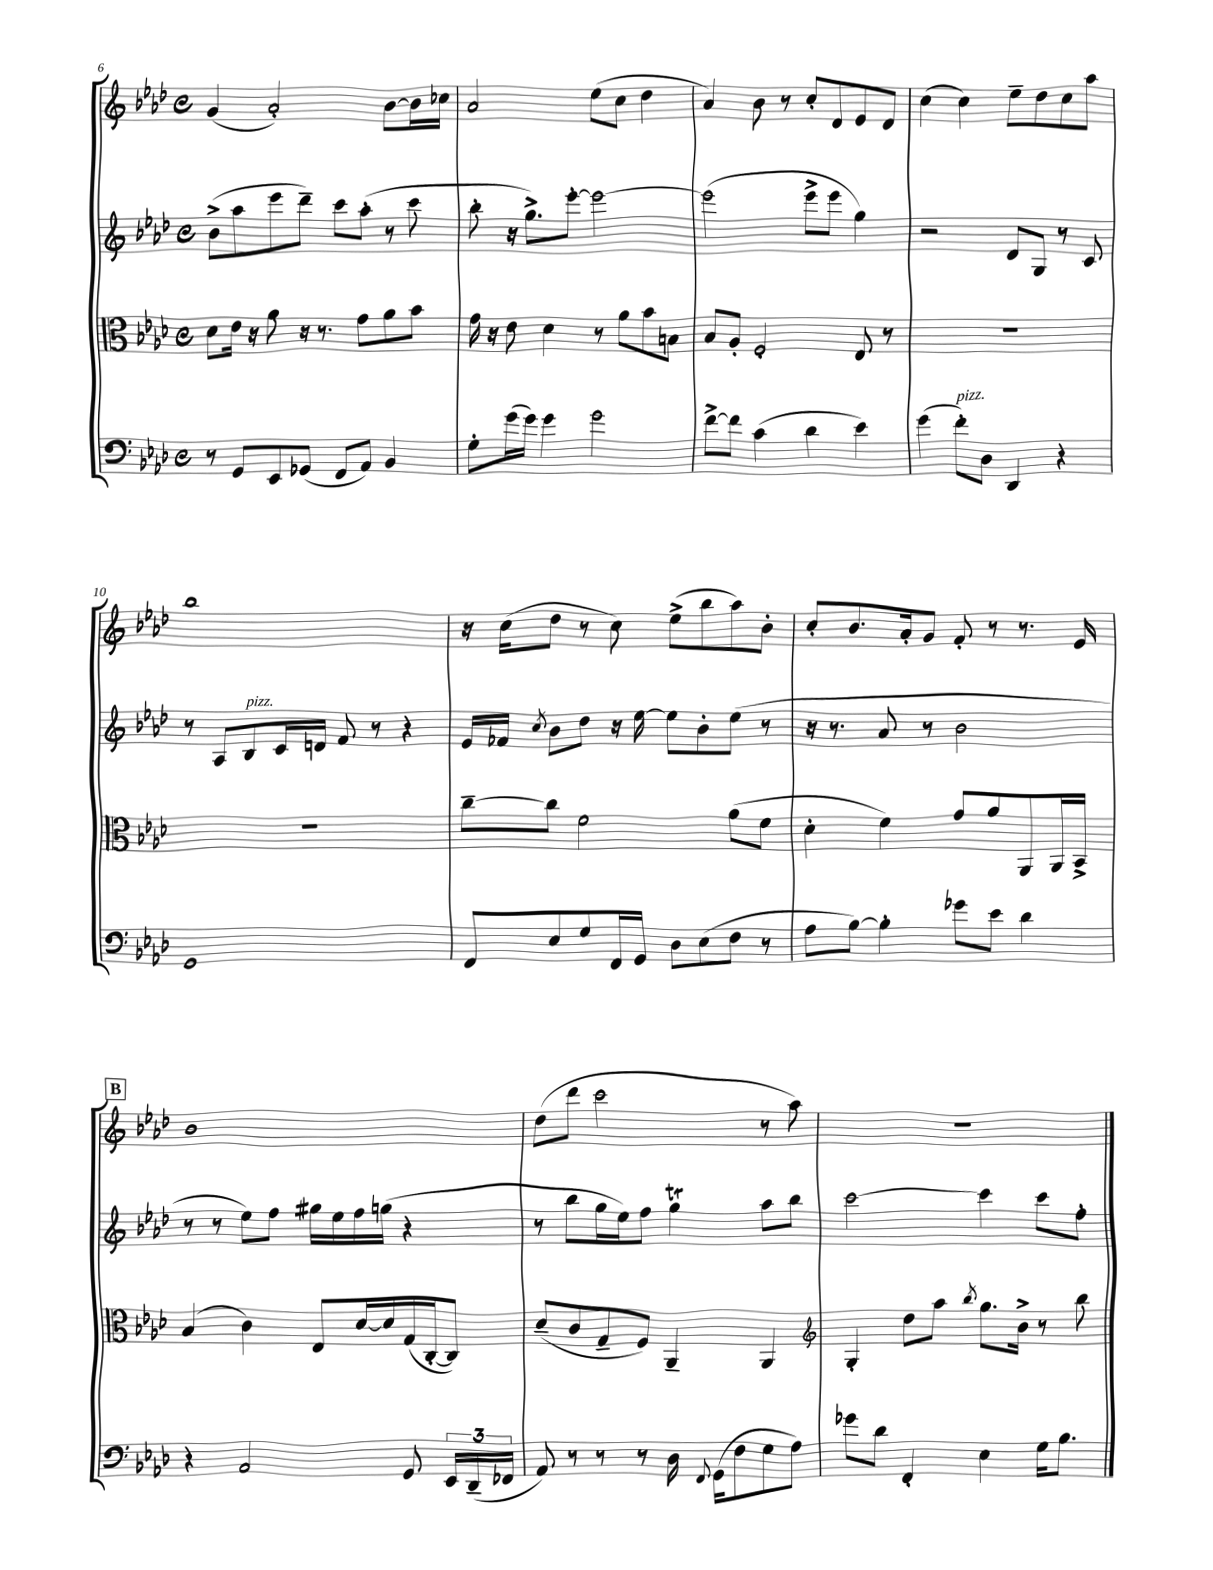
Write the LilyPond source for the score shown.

<<
\new StaffGroup <<
\new Staff = "s0" {
    \clef treble \key aes \major \defaultTimeSignature \time 4/4
    \autoBeamOff g'4( aes'2-.) bes'8[~ bes'16 ces''16] |
    aes'2 ees''8[( c''8] des''4 |
    aes'4) bes'8 r8 c''8[-. des'8 ees'8 des'8] |
    c''4( c''4) ees''8[-- des''8 c''8 aes''8] |
    bes''1 |
    r16 c''16[( des''8] r8 c''8) ees''8[->( bes''8 aes''8) bes'8]-. |
    c''8[-. bes'8. aes'16-. g'8] f'8-. r8 r8. ees'16 |
    \mark \markup { \box "B" } bes'1 |
    des''8[( des'''8] c'''2 r8 aes''8) |
    r1 \bar "|." |
}
\new Staff = "s1" {
    \clef treble \key aes \major \defaultTimeSignature \time 4/4
    \autoBeamOff bes'8[->( aes''8 ees'''8 des'''8]--) c'''8[ aes''8]-.( r8 c'''8 |
    bes''8-. r16 g''8.[->) ees'''8]~-. ees'''2~ |
    ees'''2( ees'''8[-> ees'''8] g''4) |
    r2 des'8[ g8] r8 c'8 |
    r8 aes8[ bes8^\markup { \italic "pizz." } c'16 d'16] f'8 r8 r4 |
    ees'16[ fes'16] \acciaccatura { c''8 } bes'8[ des''8] r16 ees''16~ ees''8[ bes'8-. ees''8]( r8 |
    r16 r8. aes'8 r8 bes'2 |
    \mark \markup { \box "B" } r8 r8 ees''8[) f''8] gis''16[ ees''16 f''16 g''16]( r4 |
    r8 bes''8[ g''16 ees''16) f''8] g''4\trill aes''8[ bes''8] |
    c'''2~ c'''4 c'''8[ f''8]-. \bar "|." |
}
\new Staff = "s2" {
    \clef alto \key aes \major \defaultTimeSignature \time 4/4
    \autoBeamOff des'8[ ees'16] r16 aes'8 r16 r8. g'8[ aes'8 bes'8] |
    g'16 r16 ees'8 des'4 r8 aes'8[ bes'8 b8] |
    bes8[ aes8]-. f2-. ees8 r8 |
    R1 |
    R1 |
    c''8[~-- c''8] f'2 aes'8[( f'8] |
    des'4-. f'4) g'8[ aes'8 aes,8 aes,16 bes,16]-> |
    \mark \markup { \box "B" } bes4( c'4) ees8[ des'16~ des'16 g16( c16~-. c8]) |
    des'8[--( c'8 g8-- f8]) aes,4-- aes,4 |
    \clef treble g4-. des''8[ aes''8] \acciaccatura { bes''8 } g''8.[ bes'16]-> r8 bes''8 \bar "|." |
}
\new Staff = "s3" {
    \clef bass \key aes \major \defaultTimeSignature \time 4/4
    \autoBeamOff r8 g,8[ ees,8 ges,8]( f,8[ aes,8]) bes,4 |
    g8[-. g'16( g'16]) g'4 g'2 |
    f'8[~-> f'8] c'4( des'4 ees'4) |
    g'4( f'8[-.^\markup { \italic "pizz." }) des8] des,4 r4 |
    g,1 |
    f,8[ ees8 g8 f,16 g,16] des8[ ees8( f8] r8 |
    aes8[ bes8]~) bes4-. ges'8[ ees'8] des'4 |
    \mark \markup { \box "B" } r4 aes,2 g,8 \tuplet 3/2 { ees,16[ des,16--( fes,16] } |
    aes,8) r8 r8 r8 des16 \appoggiatura { f,8 } g,16[( f8 g8 aes8]) |
    ges'8[ des'8] f,4-. ees4 g16[ bes8.] \bar "|." |
}
>>
>>
\layout { \context { \Score currentBarNumber = #6 } }
